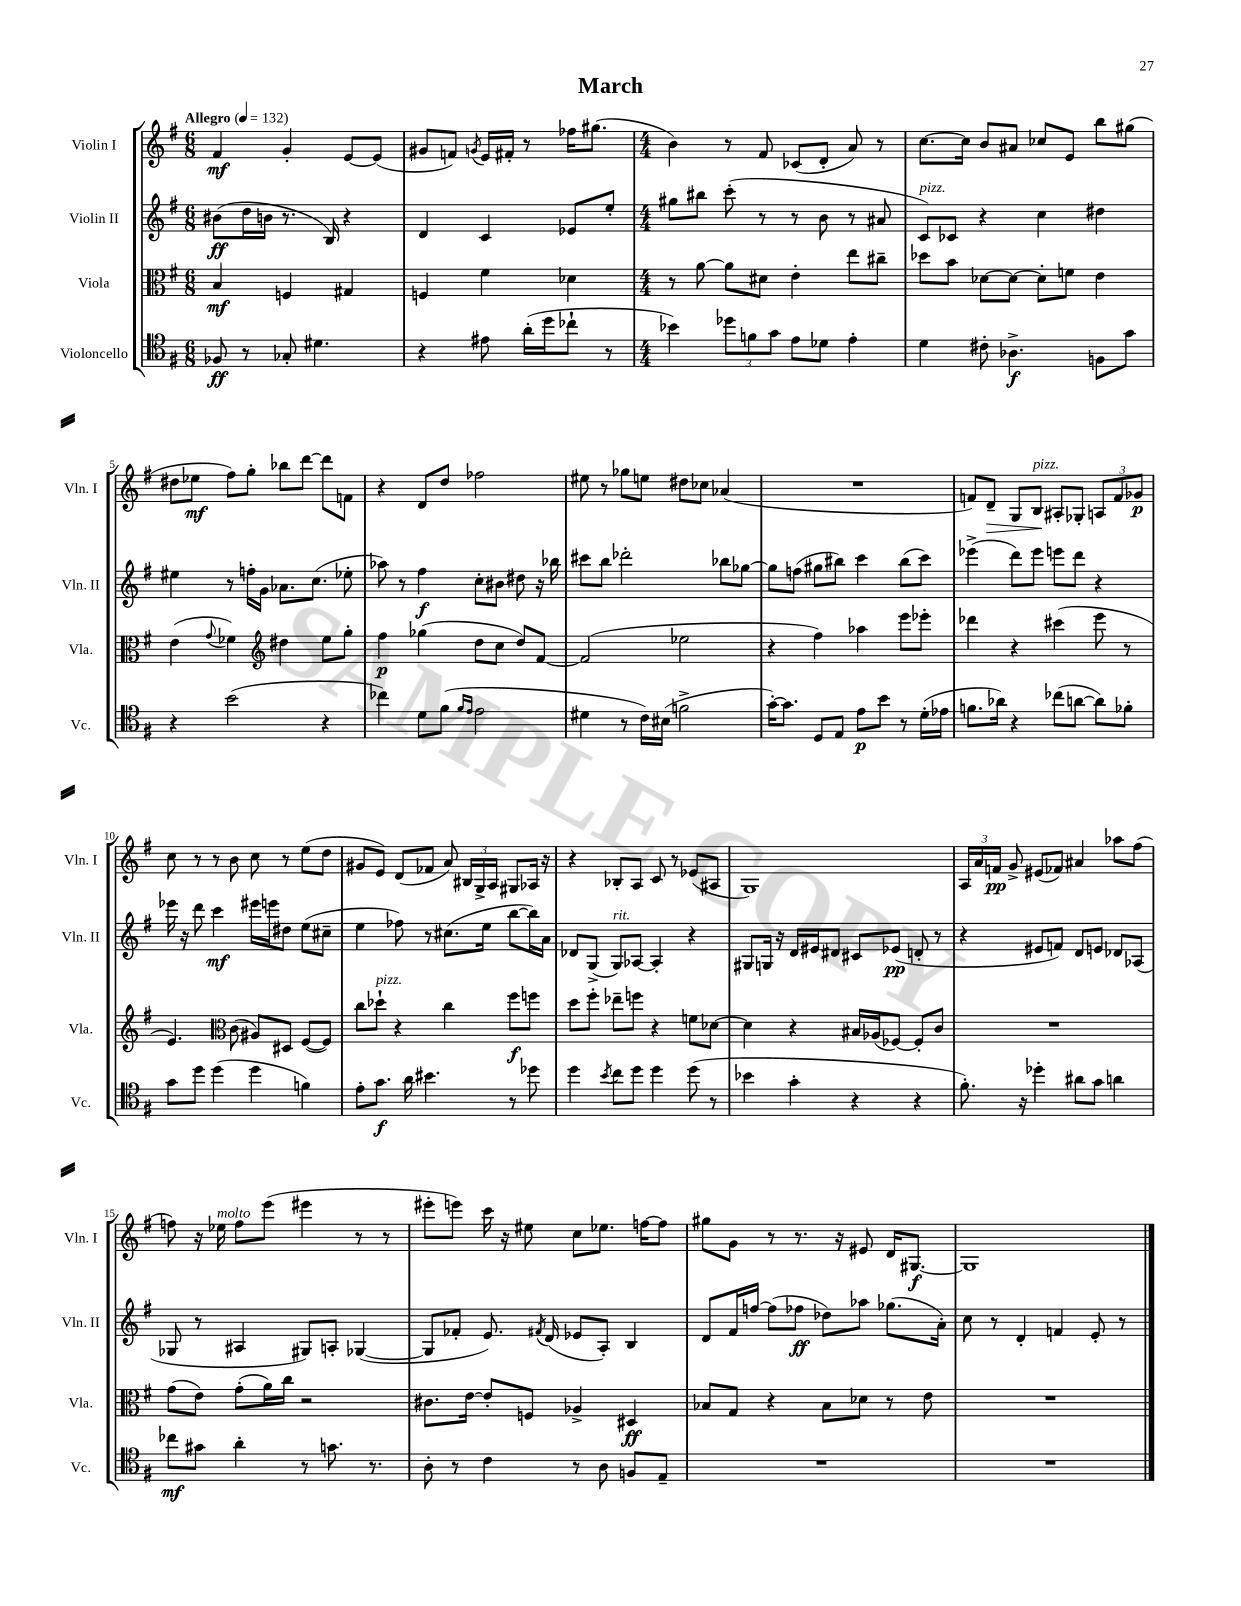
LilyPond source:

\header { title = "March" }
<<
\new StaffGroup <<
\new Staff = "s0" \with { instrumentName = "Violin I" shortInstrumentName = "Vln. I" } {
    \clef treble \key g \major \numericTimeSignature \time 6/8 \tempo "Allegro" 4 = 132
    \autoBeamOff fis'4\mf g'4-. e'8[~ e'8]( |
    gis'8[ f'8]) \acciaccatura { g'8 } e'16[ fis'16]-. r8 fes''16[ gis''8.]( |
    \numericTimeSignature \time 4/4 b'4) r8 fis'8 ces'8[( d'8]-. a'8) r8 |
    c''8.[~ c''16] b'8[ ais'8] ces''8[ e'8] b''8[ gis''8]( |
    dis''8[ ees''8]\mf fis''8[) g''8]-. bes''8[ d'''8]~ d'''8[ f'8] |
    r4 d'8[ d''8] fes''2 |
    eis''8 r8 ges''8[ e''8] dis''8[ ces''8] aes'4( |
    R1 |
    f'8[) d'8]--\> g8[ b8]\!^\markup { \italic "pizz." } ais8[-. ges8]-. \tuplet 3/2 { a8[ f'8 ges'8]\p } |
    c''8 r8 r8 b'8 c''8 r8 e''8[( d''8] |
    gis'8[ e'8]) d'8[( fes'8] a'8) \tuplet 3/2 { bis16[ g16-> a16] } gis8[ aes16] r16 |
    r4 bes8[-. a8] c'8 r8 ees'8[( ais8] |
    g1) |
    \tuplet 3/2 { a16[ a'16 f'16]\pp } g'8-> eis'8[( fes'8]) ais'4 aes''8[ fis''8]( |
    f''8) r16 ees''16^\markup { \italic "molto" } f''8[ e'''8]( eis'''4 r8 r8 |
    eis'''8[-. e'''8]) c'''16 r16 eis''8 c''8[ ees''8.] f''16[~ f''8] |
    gis''8[ g'8] r8 r8. r16 eis'8 d'16[ gis8.]~\f |
    gis1 \bar "|." |
}
\new Staff = "s1" \with { instrumentName = "Violin II" shortInstrumentName = "Vln. II" } {
    \clef treble \key g \major \numericTimeSignature \time 6/8
    \autoBeamOff bis'8[\ff( d''16 b'16] r8. b16) r4 |
    d'4 c'4 ees'8[ e''8]-. |
    \numericTimeSignature \time 4/4 gis''8[ bis''8] c'''8-.( r8 r8 b'8 r8 ais'8 |
    c'8[^\markup { \italic "pizz." }) ces'8] r4 c''4 dis''4 |
    eis''4 r8 f''16[-. g'16] aes'8.[ c''8.]( ees''8-. |
    aes''8) r8 fis''4\f c''8[-. bis'8] dis''8 r16 bes''16 |
    cis'''8[ b''8] des'''2-. bes''8[ ges''8]~ |
    ges''8[ f''8]( gis''8[ bis''8]) c'''4 bis''8[( c'''8]) |
    ees'''4->( d'''8[) ees'''8] e'''8[ d'''8] r4 |
    ees'''16 r16 d'''8 c'''4\mf eis'''16[ e'''16 dis''8] e''8[( cis''8]-- |
    e''4 fes''8) r8 cis''8.[( e''16] b''8[~ b''16) a'16] |
    des'8[ g8]->( g8[^\markup { \italic "rit." }) aes8]~ aes4-. r4 |
    gis8[ g16] r16 d'16[ eis'16 dis'8] cis'8[ ees'8]\pp( d'8-. r8 |
    r4 eis'8[ f'8]) d'8[ e'8] des'8[ aes8]( |
    ges8 r8 ais4 gis8[) a8]-. ges4~( |
    ges8[ fes'8]-. e'8.) \acciaccatura { fis'8 } d'16( ees'8[ a8]-.) b4 |
    d'8[ fis'16 f''16]~ f''8[( fes''8]\ff des''8[) aes''8] ges''8.[( a'16]-.) |
    c''8 r8 d'4-. f'4 e'8-. r8 \bar "|." |
}
\new Staff = "s2" \with { instrumentName = "Viola" shortInstrumentName = "Vla." } {
    \clef alto \key g \major \numericTimeSignature \time 6/8
    \autoBeamOff b4\mf f4 gis4 |
    f4 fis'4 des'4 |
    \numericTimeSignature \time 4/4 r8 a'8~ a'8[ dis'8] e'4-. e''8[ cis''8]-- |
    des''8[ b'8] des'8[~ des'8]~ des'8[-. f'8] e'4 |
    e'4( \appoggiatura { g'8 } fes'4) \clef treble dis''4 e''8[ g''8]-. |
    fis''4\p ges''4( d''8[ c''8] d''8[) fis'8]~ |
    fis'2( ees''2 |
    r4 fis''4) aes''4 e'''8[ ees'''8]-. |
    des'''4 r4 cis'''4( e'''8 r8 |
    e'4.) \clef alto c'8( ais8[) dis8] fis8[~( fis8]) |
    c''8[ des''8]-!^\markup { \italic "pizz." } r4 c''4 fis''8[\f f''8] |
    d''8[ fis''8]-. ees''8[-- f''8] r4 f'8[ des'8]~ |
    des'4 r4 bis16[ aes16( fes8]~) fes8[-. c'8] |
    R1 |
    g'8[( e'8]) g'8[-.( a'16) c''16] r2 |
    cis'8.[ e'16]~ e'8[-. f8] aes4-> dis4\ff |
    bes8[ g8] r4 bes8[ des'8] r8 e'8 |
    R1 \bar "|." |
}
\new Staff = "s3" \with { instrumentName = "Violoncello" shortInstrumentName = "Vc." } {
    \clef tenor \key g \major \numericTimeSignature \time 6/8
    \autoBeamOff fes8\ff r8 ges8-. dis'4. |
    r4 eis'8 a'16[-.( d''16 ces''8]-! r8 |
    \numericTimeSignature \time 4/4 bes'4) \tuplet 3/2 { des''8[ f'8 g'8] } e'8[ des'8] e'4-. |
    d'4 cis'8-. aes4.->\f f8[ g'8] |
    r4 b'2( r4 |
    ces''4) d'8[ fis'8]( \grace { fis'16[ e'16] } e'2 |
    dis'4 r8 c'16[) bis16]( f'2-> |
    g'16[~-.) g'8.] d8[ e8] e'8[\p b'8] r8 d'16[-.( ees'16] |
    f'8.[ aes'16]) r4 ces''8[( a'8]~ a'8[) fes'8]-. |
    g'8[ d''8] d''4( d''4 f'4) |
    e'8[-. g'8.]\f a'16 bis'4. r8 des''8 |
    d''4 \acciaccatura { b'8 } c''8[ d''8] d''4 d''8( r8 |
    bes'4 g'4-. r4 r4 |
    fis'8.-.) r16 des''4-. ais'8[ g'8] a'4 |
    ces''8[\mf gis'8] a'4-. r8 g'8. r8. |
    a8-. r8 c'4 r8 a8 f8[ e8]-- |
    R1 |
    R1 \bar "|." |
}
>>
>>
